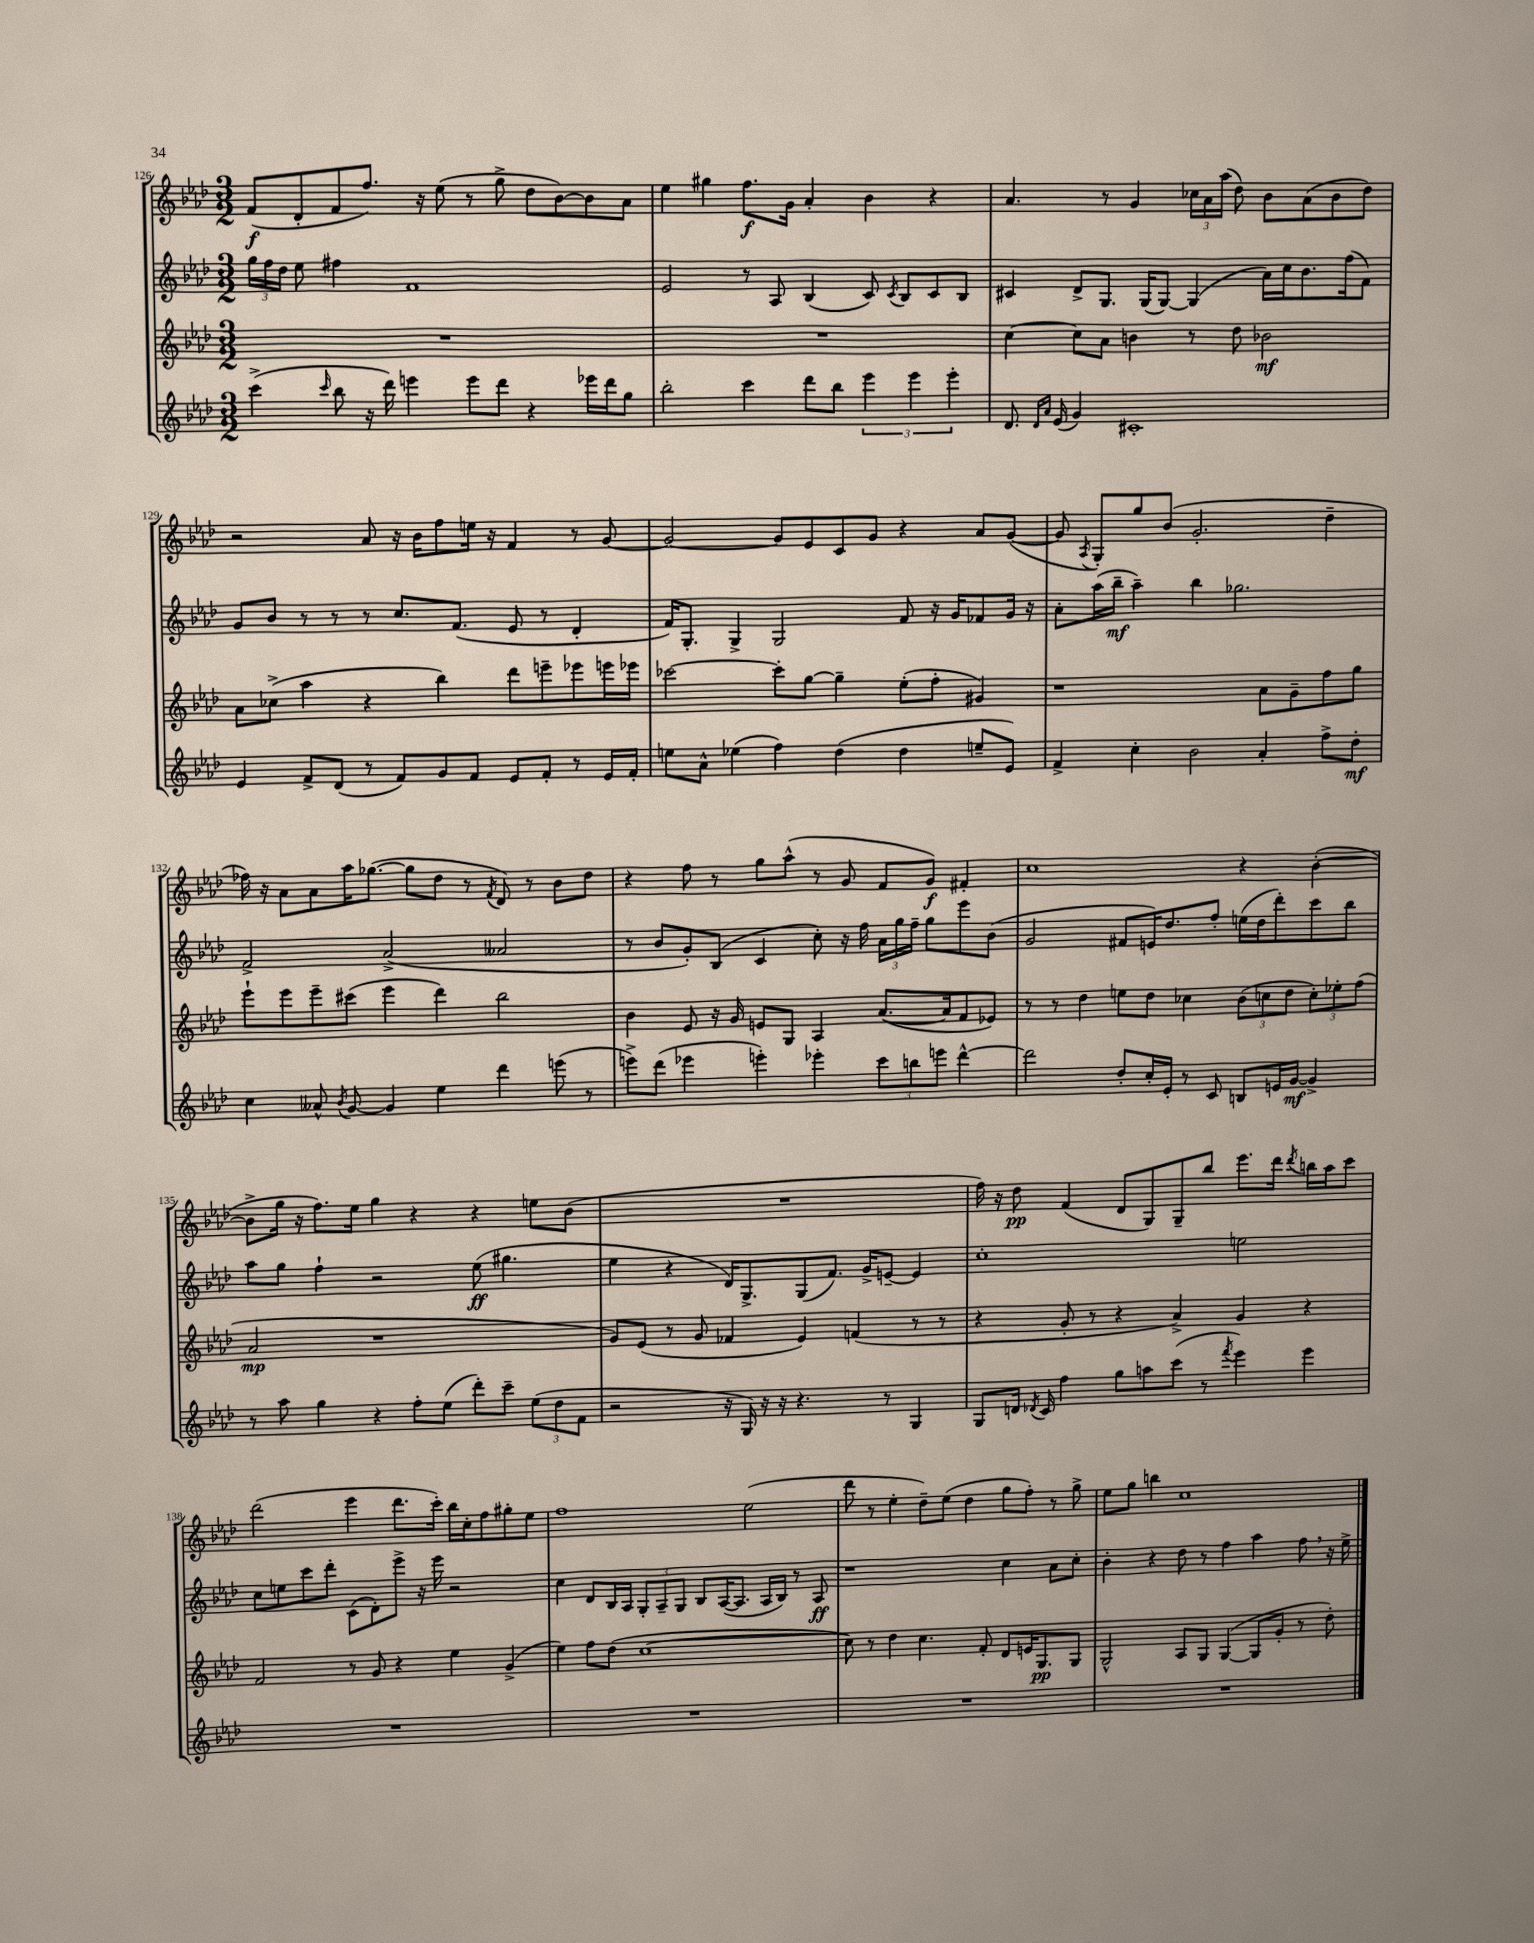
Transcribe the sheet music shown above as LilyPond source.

<<
\new StaffGroup <<
\new Staff = "s0" {
    \clef treble \key aes \major \numericTimeSignature \time 3/2
    \autoBeamOff f'8[\f( des'8-. f'8 f''8.]) r16 ees''8( r8 g''8-> des''8[ bes'8~) bes'8 aes'8] |
    ees''4 gis''4 f''8.[\f g'16] aes'4-. bes'4 r4 |
    aes'4. r8 g'4 \tuplet 3/2 { ces''16[ aes'16 aes''16]( } des''8) bes'8[ aes'8( bes'8 des''8]) |
    r2 aes'8 r16 bes'16[ f''8 e''16] r16 f'4 r8 g'8~ |
    g'2~ g'8[ ees'8 c'8 g'8] r4 aes'8[ g'8]~( |
    g'8 \acciaccatura { aes8 } g8[-.) g''8 bes'8]( g'2.-. des''4-- |
    fes''16) r16 aes'8[ aes'8 aes''16 ges''8.]~( ges''8[ des''8] r8 \acciaccatura { f'8 } des'8) r8 bes'8[ des''8] |
    r4 f''8 r8 g''8[ aes''8]-^( r8 g'8 f'8[ g'8]\f) fis'4-. |
    c''1 r4 bes'4~-.( |
    bes'8[-> g''16] r16 f''8.[) ees''16] g''4 r4 r4 e''8[ bes'8]( |
    R1. |
    f''16) r16 des''8\pp f'4( des'8[ g8) g8-- bes''8] ees'''8.[ des'''16] \acciaccatura { des'''8 } b''16[ aes''16 c'''8] |
    des'''2( ees'''4 des'''8.[ c'''16]-.) bes''16[ c''16-. f''8 gis''8-. ees''8] |
    f''1 ees''2( |
    des'''8 r8 ees''4-. des''8[--) ees''8]( des''4 g''8[ f''8]-.) r8 g''8-> |
    ees''8[ g''8] b''4 c''1 \bar "|." |
}
\new Staff = "s1" {
    \clef treble \key aes \major \numericTimeSignature \time 3/2
    \autoBeamOff \tuplet 3/2 { g''16[ f''16 des''16] } ees''8 fis''4 f'1 |
    ees'2 r8 aes8 bes4( c'8) \acciaccatura { c'8 } bes8[ c'8 bes8] |
    cis'4 des'8[-> g8.] g16[( g8]~) g4( aes'16[) c''16 bes'8. f''16( f'8]) |
    g'8[ bes'8] r8 r8 r8 c''8.[ f'8.]( ees'8 r8 des'4-. |
    f'16[) g8.]-. g4-> g2 f'8 r16 g'16[ fes'8 g'16] r16 |
    aes'8[-. aes''16( bes''16]--\mf aes''4--) bes''4 ges''2. |
    f'2-> aes'2->( aeses'2 |
    r8 bes'8[ g'8-.) bes8]( c'4 c''8-.) r16 f''16 \tuplet 3/2 { aes'16[ g''16 f''16]-- } g''8[ ees'''8 bes'8]( |
    g'2 fis'8[ e'16) des''8. f''8]-. e''16[( des''16 des'''8-.) c'''8 bes''8] |
    aes''8[ g''8] f''4-! r2 ees''8\ff( gis''4. |
    ees''4 r4 des'16[) g8.-> g8( f'8.]) g'16[-> e'8]~-- e'4 |
    c''1-. e''2 |
    c''8[ e''8 c'''8 des'''8]-. c'8[( des'8-.) ees'''8]-> r16 ees'''16 r2 |
    c''4 des'8[ bes16 aes16] \tuplet 3/2 { g8[-. aes8-- g8] } bes8[ aes16~( aes8.] aes16[ bes16]) r8 aes8\ff |
    r1 c''4 aes'8[ c''8]-. |
    bes'4-. r4 des''8 r8 f''4 aes''4 f''8 \breathe r16 ees''16-> \bar "|." |
}
\new Staff = "s2" {
    \clef treble \key aes \major \numericTimeSignature \time 3/2
    \autoBeamOff R1. |
    R1. |
    c''4~ c''8[ aes'8] b'4 r8 des''8 bes'2\mf |
    aes'8[ ces''8]->( aes''4 r4 bes''4) des'''8[ e'''8-- ees'''8 e'''16 ees'''16] |
    ces'''2~ ces'''8[-. g''8]~ g''4-- ees''8[-.( f''8]-. gis'4) |
    r1 aes'8[ g'8-- f''8 g''8] |
    ees'''8[-! ees'''8 ees'''8-- cis'''8]( ees'''4 des'''4) bes''2 |
    bes'4 ees'8 r16 g'16 e'8[ g8] aes4 aes'8.[~( aes'16 f'8 ees'8]) |
    r8 r8 des''4 e''8[ des''8] ces''4 \tuplet 3/2 { bes'8[( c''8 des''8] } \tuplet 3/2 { c''8[-.) ees''8-. f''8]( } |
    aes'2\mp r1 |
    g'8[) ees'8]( r8 g'8 fes'4 ees'4) f'4( r8 r8 |
    r4 g'8-. r8 r4 aes'4->) g'4 r4 |
    f'2 r8 g'8 r4 ees''4 g'4->( |
    ees''4) f''8[ des''8]( c''1~ |
    c''8) r8 des''4 c''4. f'8-. des'8[ e'16 g8.\pp g8] |
    g2-^ aes8[ g8] g4~( g8[ g'8]-. r8 des''8-.) \bar "|." |
}
\new Staff = "s3" {
    \clef treble \key aes \major \numericTimeSignature \time 3/2
    \autoBeamOff c'''4->( \grace { c'''16 } bes''8 r16 des'''16) e'''4 e'''8[ des'''8] r4 ees'''16[ des'''16 g''8] |
    bes''2-. c'''4 des'''8[ bes''8] \tuplet 3/2 { ees'''4 ees'''4 ees'''4-. } |
    des'8. \grace { des'16[ aes'16] } ees'16( g'4) cis'1-. |
    ees'4 f'8[-> des'8]( r8 f'8[) g'8 f'8] ees'8[ f'8]-. r8 ees'16[ f'16]-. |
    e''8[ aes'8]-^ ees''4( f''4) des''4( des''4 e''8[-- ees'8]) |
    f'4-> c''4-. bes'2 aes'4-. f''8[-> des''8]-.\mf |
    c''4 aeses'8-^ \acciaccatura { bes'8 } g'8~ g'4 ees''4 des'''4 e'''8( r8 |
    e'''8[->) des'''8]( ees'''4 e'''4-.) ees'''4-. \tuplet 3/2 { c'''8[ b''8 e'''8] } des'''4~-^ |
    des'''2 des''8[-. c''16-. ees'16]-. r8 c'8 b8[ e'16 g'16]~\mf g'4-> |
    r8 aes''8 g''4 r4 f''8[-. ees''8]( des'''8[-.) c'''8]-- \tuplet 3/2 { ees''8[( des''8 f'8] } |
    r2 r16 g16) r16 r16 r4. r8 g4 |
    g8[ d'16] \acciaccatura { des'8 } c'16 f''4 g''8[ a''8 c'''8]( r8 \acciaccatura { f'''8 } ees'''4) ees'''4 |
    R1. |
    R1. |
    R1. |
    R1. \bar "|." |
}
>>
>>
\layout { \context { \Score currentBarNumber = #126 } }
